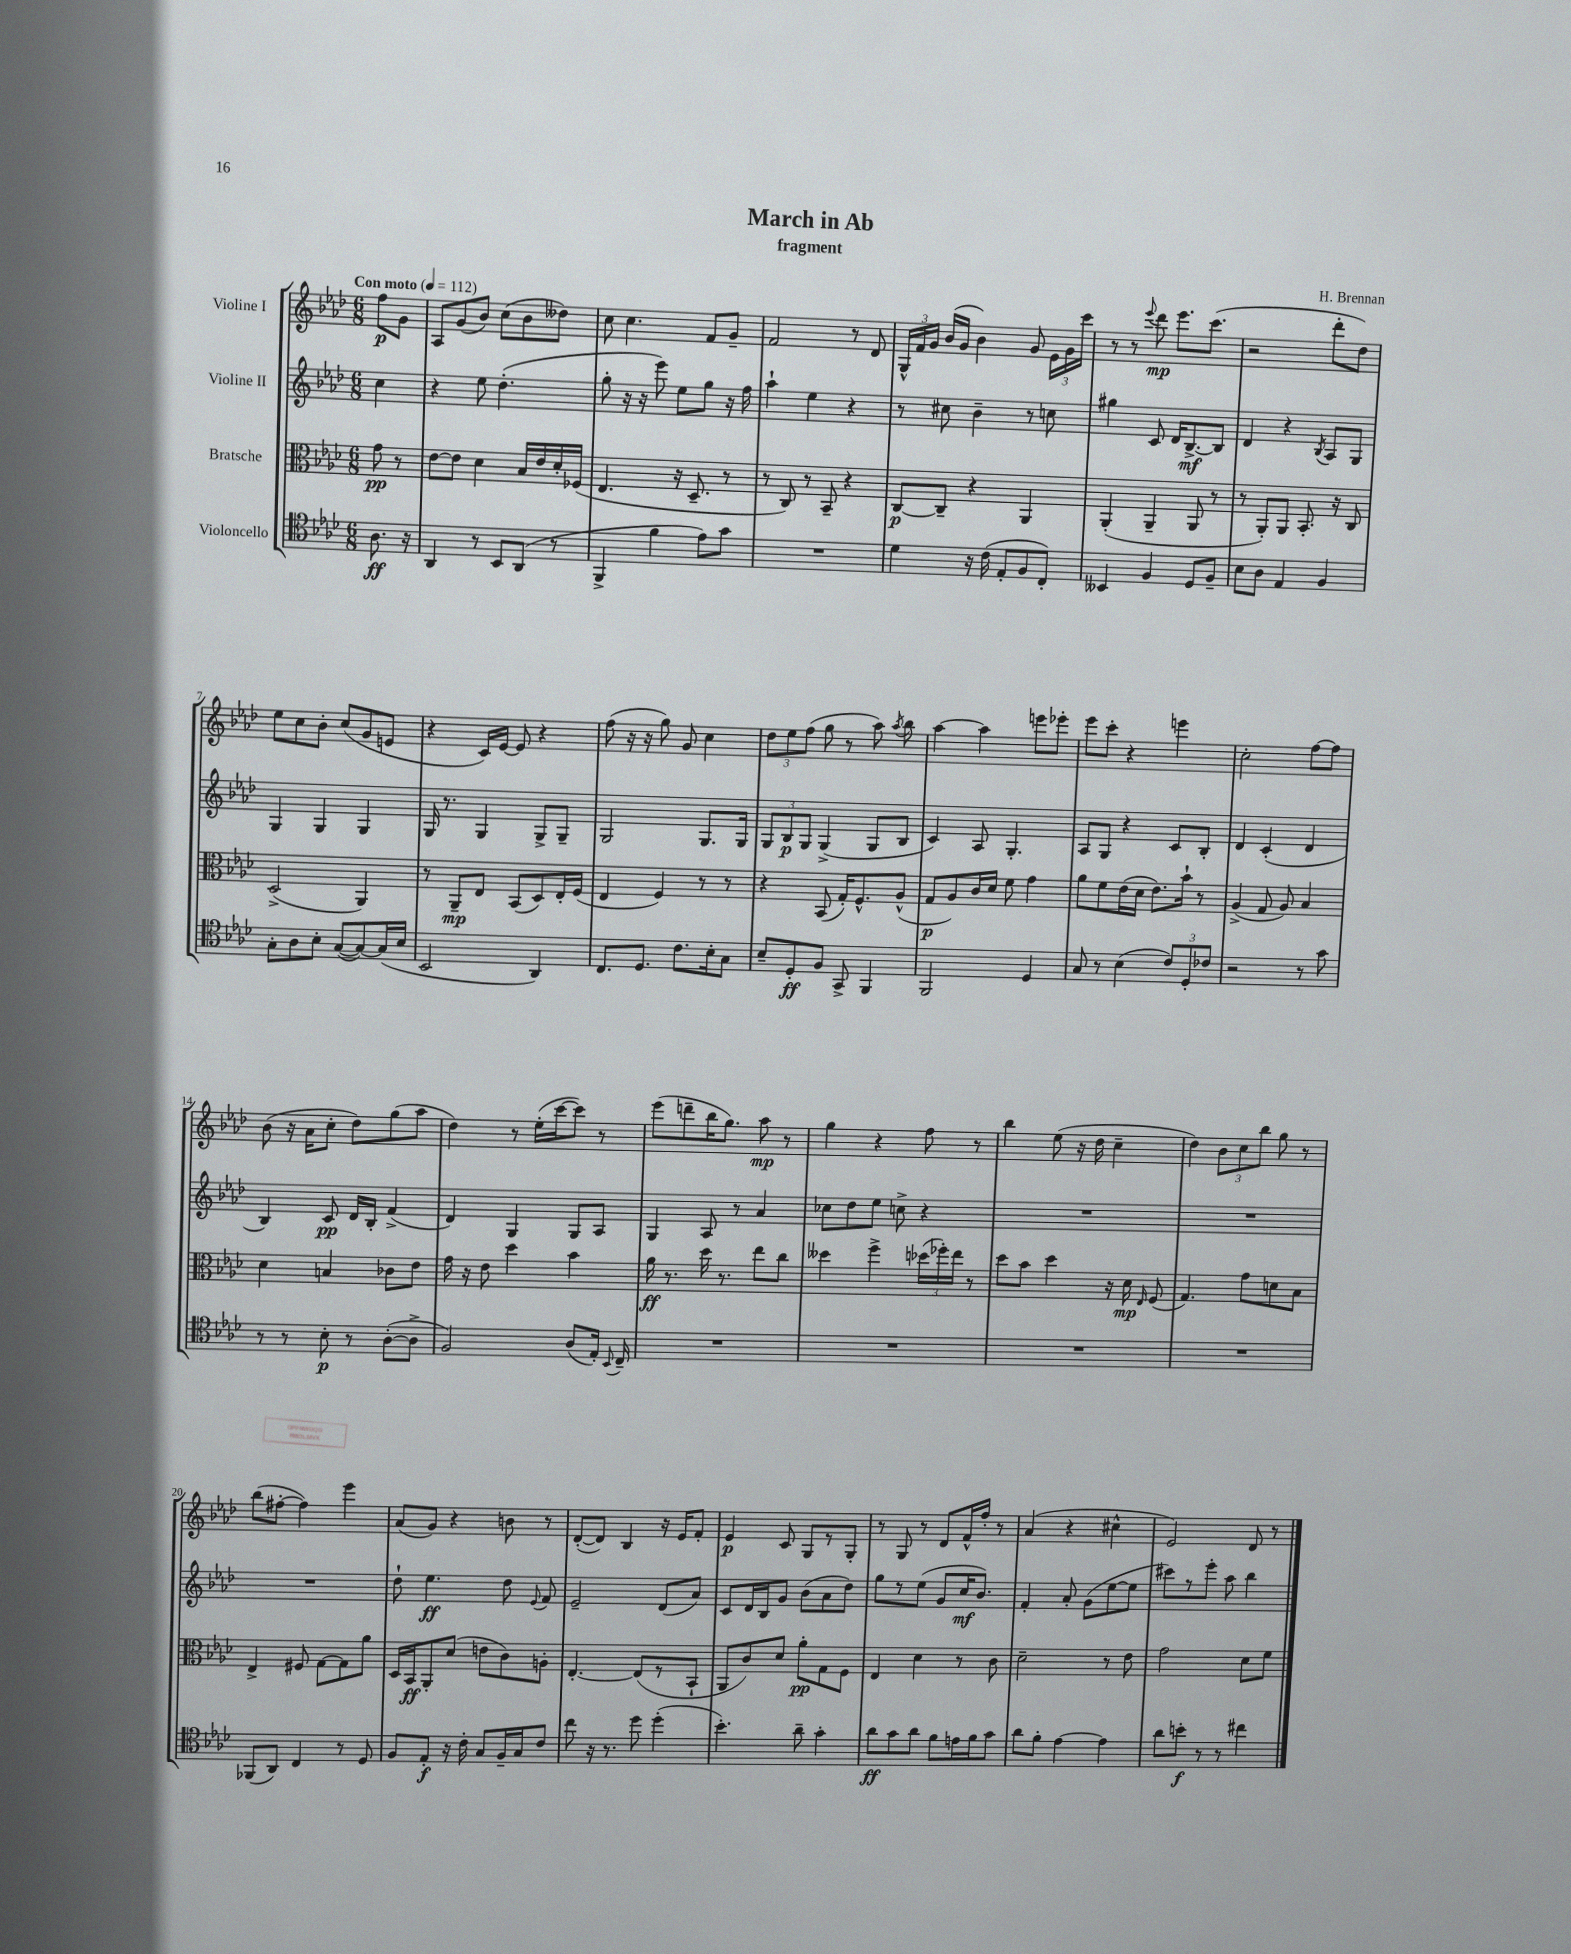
\header { title = "March in Ab" composer = "H. Brennan" subtitle = "fragment" }
<<
\new StaffGroup <<
\new Staff = "s0" \with { instrumentName = "Violine I" } {
    \clef treble \key aes \major \numericTimeSignature \time 6/8 \partial 4 \tempo "Con moto" 4 = 112
    \autoBeamOff f''8[\p g'8] |
    aes8[ g'8( bes'8]) c''8[( bes'8 deses''8]) |
    c''8 c''4. f'8[ g'8]-- |
    f'2 r8 des'8 |
    \tuplet 3/2 { g16[-^ f'16 g'16] } bes'16[( g'16] bes'4) g'8 \tuplet 3/2 { ees'16[ g'16 c'''16] } |
    r8 r8 \appoggiatura { ees'''8 } des'''8\mp ees'''8.[ c'''8.]( |
    r2 des'''8[-. des''8]) |
    ees''8[ c''8 bes'8]-. c''8[( g'8 e'8] |
    r4 c'16[) ees'16]~ ees'8 r4 |
    f''8( r16 r16 g''8) g'8 c''4 |
    \tuplet 3/2 { des''8[ ees''8 f''8]( } g''8 r8 aes''8) \acciaccatura { aes''8 } bes''8 |
    aes''4~ aes''4 e'''8[ ees'''8]-. |
    ees'''8[ c'''8]-. r4 e'''4 |
    c''2-. f''8[~ f''8] |
    bes'8( r16 aes'16[ c''8]-. des''8[) g''8( aes''8] |
    des''4) r8 ees''16[-.( c'''16~ c'''8]) r8 |
    ees'''8[( d'''8-- bes''16 g''8.]) aes''8\mp r8 |
    g''4 r4 f''8 r8 |
    bes''4 ees''8( r16 des''16 c''4-- |
    des''4) \tuplet 3/2 { bes'8[ c''8 bes''8] } g''8 r8 |
    bes''8[( fis''8]~-. fis''4) ees'''4 |
    aes'8[( g'8]) r4 b'8 r8 |
    des'8[~-.( des'8]) bes4 r16 ees'16[ f'8]-. |
    ees'4\p c'8 g8[ r8 g8]-. |
    r8 g8 r8 des'8[ f'16-^ f''16]-. r8 |
    aes'4( r4 cis''4-^ |
    ees'2) des'8 r8 \bar "|." |
}
\new Staff = "s1" \with { instrumentName = "Violine II" } {
    \clef treble \key aes \major \numericTimeSignature \time 6/8 \partial 4
    \autoBeamOff c''4 |
    r4 ees''8 des''4.-.( |
    g''8-. r16 r16 ees'''8) ees''8[ g''8] r16 f''16 |
    aes''4-! ees''4 r4 |
    r8 cis''8 bes'4-- r8 c''8 |
    gis''4 c'8 des'16[ bes8.~->\mf bes8] |
    des'4 r4 \acciaccatura { bes8 } aes8[ g8] |
    g4 g4 g4 |
    g16 r8. g4 g8[-> g8]-- |
    g2 g8.[ g16] |
    \tuplet 3/2 { g8[ bes8\p g8] } g4->( g8[ bes8] |
    c'4) aes8 g4.-. |
    aes8[ g8] r4 c'8[ bes8]-. |
    des'4 c'4-.( des'4 |
    bes4) c'8\pp des'16[ bes16]-. f'4->( |
    des'4) g4 g8[ aes8] |
    g4 aes8 r8 aes'4 |
    ces''8[ des''8 ees''8] c''8-> r4 |
    R2. |
    R2. |
    R2. |
    des''8-! ees''4.\ff des''8 \appoggiatura { ees'8 } f'8 |
    ees'2-- des'8[( aes'8]) |
    c'8[ des'16 bes16 g'8] bes'8[( aes'8 des''8]) |
    g''8[ r8 ees''8]( g'8[ c''16\mf bes'8.]) |
    f'4-. aes'8-. g'8[( ees''8~ ees''8] |
    cis'''8[) r8 ees'''8]-. aes''8 bes''4 \bar "|." |
}
\new Staff = "s2" \with { instrumentName = "Bratsche" } {
    \clef alto \key aes \major \numericTimeSignature \time 6/8 \partial 4
    \autoBeamOff g'8\pp r8 |
    ees'8[~ ees'8] des'4 bes16[ ees'16 des'16-. fes16]( |
    ees4. r16 des8.-- r8 |
    r8 c8) r8 bes,8-- r4 |
    c8[~\p c8]-- r4 aes,4 |
    aes,4-.( aes,4-- aes,8 r8 |
    r8 aes,8[-.) aes,8] bes,8.-. r16 c8 |
    des2->( aes,4) |
    r8 aes,8[--\mp ees8] bes,8[( des8) ees16-. f16]( |
    ees4 f4) r8 r8 |
    r4 bes,8( g16[-.) f8.-^ aes8]-^( |
    g8[\p aes8) c'16 des'16] f'8 g'4 |
    aes'8[ f'8 ees'16( des'16] ees'8.[) bes'16]-! r8 |
    aes4->( g8 aes8) bes4 |
    des'4 b4 ces'8[ ees'8] |
    g'16 r16 ees'8 des''4 bes'4 |
    aes'16\ff r8. des''16 r8. ees''8[ c''8] |
    deses''4 f''4-> \tuplet 3/2 { des''16[( fes''16-.) ees''16] } r8 |
    des''8[ bes'8] des''4 r16 des'16\mp \grace { ees16 } f8( |
    g4.) g'8[ d'8 bes8] |
    ees4-> fis8 g8[~ g8 aes'8] |
    des16[ bes,16\ff aes,8-. des'8]( e'8[ c'8) a8]-. |
    ees4.~-. ees8[( r8 bes,8]-! |
    aes,8[ c'8) des'8] aes'8[-.\pp g8 f8] |
    ees4 des'4 r8 c'8 |
    des'2-- r8 ees'8 |
    g'2 des'8[ f'8] \bar "|." |
}
\new Staff = "s3" \with { instrumentName = "Violoncello" } {
    \clef tenor \key aes \major \numericTimeSignature \time 6/8 \partial 4
    \autoBeamOff aes8.\ff r16 |
    aes,4 r8 bes,8[ aes,8]( r8 |
    f,4-> f'4 ees'8[) g'8] |
    R2. |
    des'4 r16 c'16( ees8[-. f8 c8]-.) |
    beses,4 f4 des8[ f8]-- |
    bes8[ aes8] ees4 f4 |
    g8[-. aes8 bes8]-. g8[~( g8~) g16( bes16] |
    bes,2 aes,4) |
    c8.[ des8.] c'8.[ bes16-. g8] |
    bes8[-- des8-.\ff f8] g,8-> f,4 |
    f,2 des4 |
    g8 r8 bes4( \tuplet 3/2 { c'8[) des8-. ces'8] } |
    r2 r8 g'8 |
    r8 r8 bes8-.\p r8 aes8[~-.( aes8]-> |
    f2) aes8[( ees16]-.) \appoggiatura { bes,8 } c16-- |
    R2. |
    R2. |
    R2. |
    R2. |
    fes,8[( aes,8]) c4 r8 des8 |
    f8[ ees8]-.\f r16 c'16-. g8[ f16-- g16 c'8] |
    c''8 r16 r8. des''8 des''4-.( |
    bes'4.-.) aes'8-- g'4-. |
    aes'8[\ff g'8 aes'8] f'8[ e'16 f'16 g'8] |
    aes'8[ f'8]-. ees'4~ ees'4 |
    aes'8[ b'8]-.\f r8 r8 cis''4 \bar "|." |
}
>>
>>
